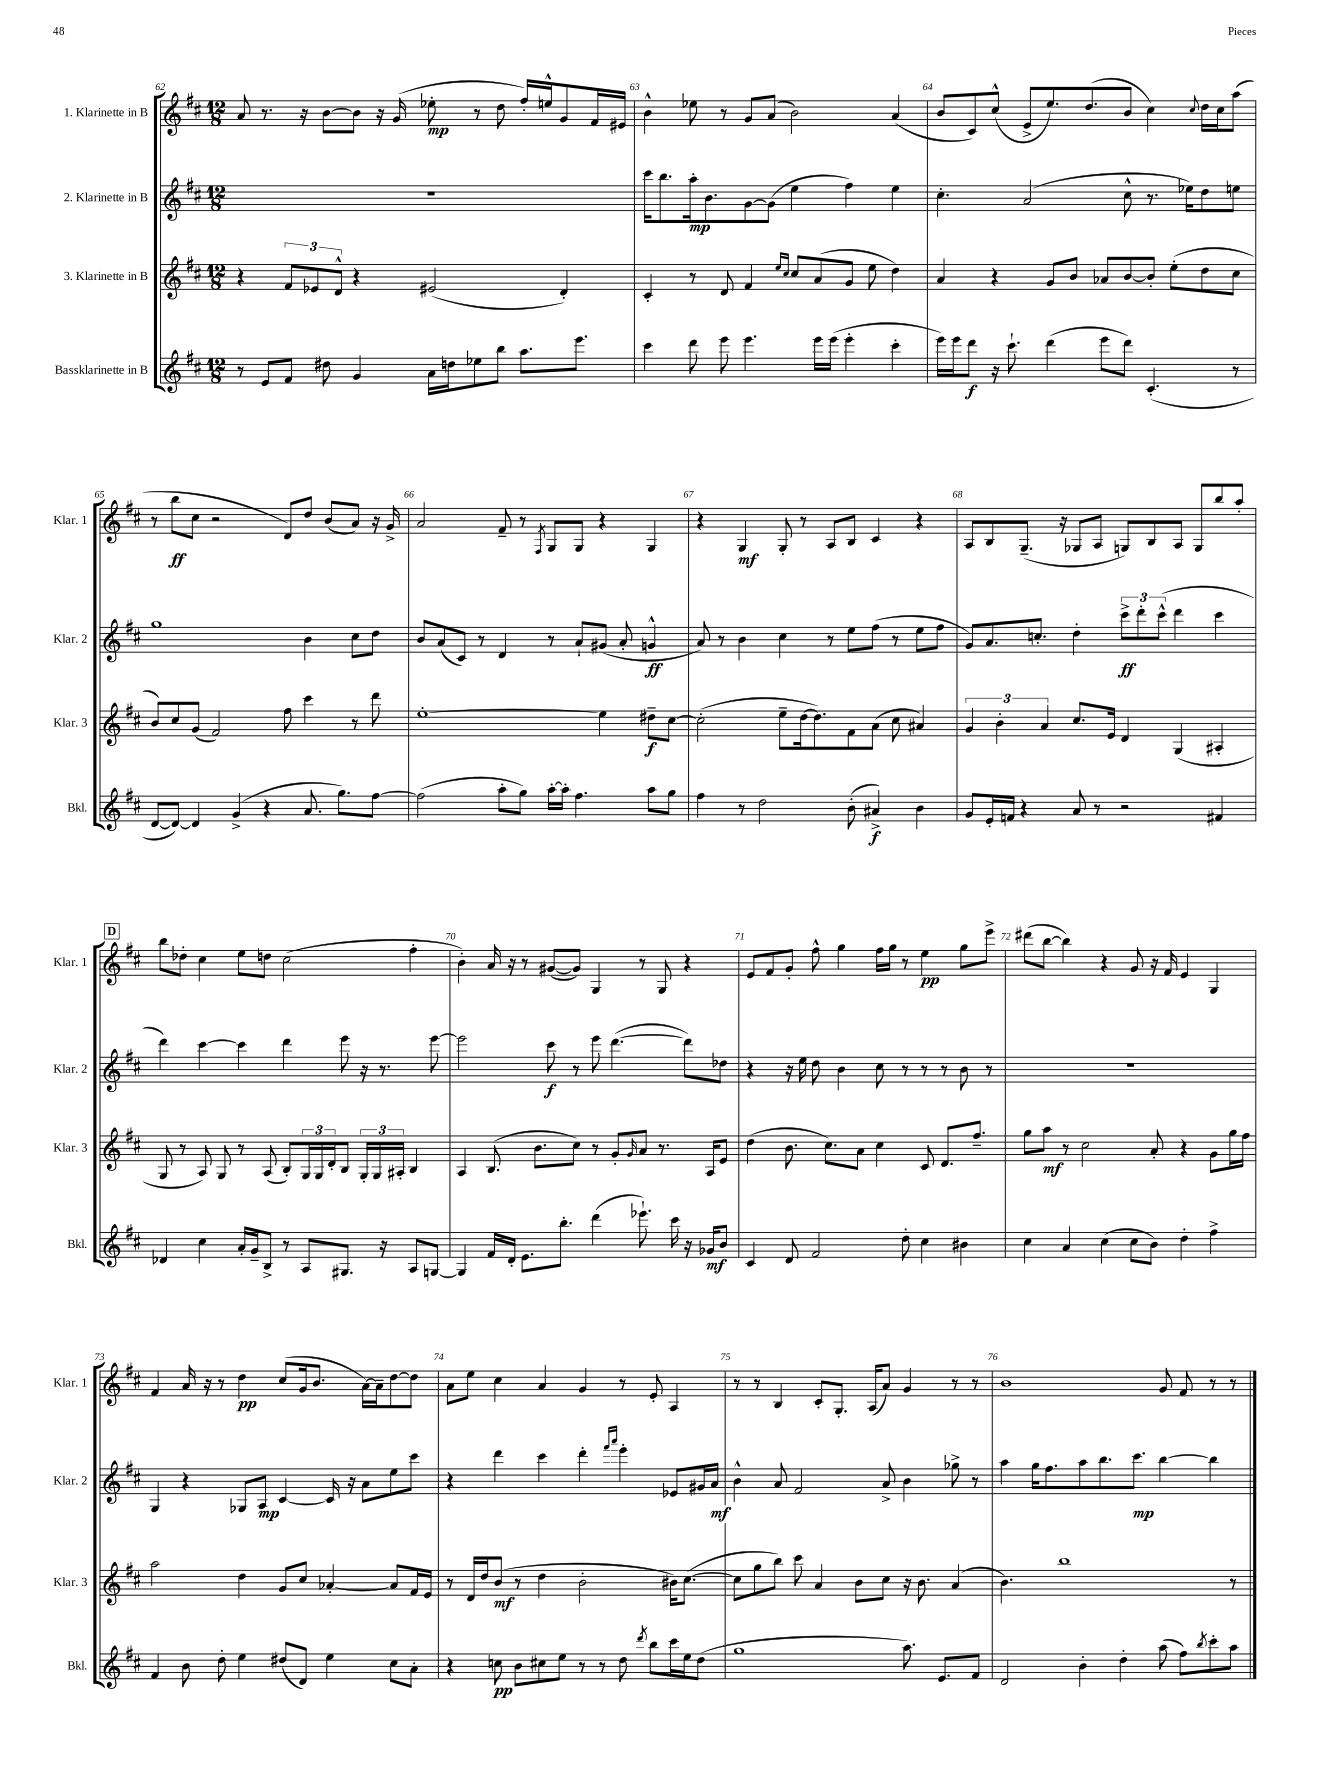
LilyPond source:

<<
\new StaffGroup <<
\new Staff = "s0" \with { instrumentName = "1. Klarinette in B" shortInstrumentName = "Klar. 1" } {
    \clef treble \key d \major \numericTimeSignature \time 12/8
    a'8 r8. r16 b'8~ b'8 r16 g'16( ees''8-.\mp r8 d''8 fis''16-.) e''16-^ g'8 fis'16 eis'16 |
    b'4-^ ees''8 r8 g'8 a'8( b'2) a'4( |
    b'8 cis'8) cis''8-^( e'8-> e''8.) d''8.( b'8 cis''4) \appoggiatura { cis''8 } d''16 cis''16 a''8( |
    r8 b''8\ff cis''8 r2 d'8) d''8 b'8( a'8) r16 g'16-> |
    a'2 fis'8-- r8 \acciaccatura { fis8 } g8 g8 r4 g4 |
    r4 g4\mf g8-. r8 a8 b8 cis'4 r4 |
    a8 b8 g8.--( r16 ges8 a8 g8) b8 a8 g8 b''8 a''8-. |
    \mark \markup { \box "D" } b''8 des''8-. cis''4 e''8 d''8 cis''2( fis''4-. |
    b'4-.) a'16 r16 r8 gis'8~( gis'8) g4 r8 g8 r4 |
    e'8 fis'8 g'8-. fis''8-^ g''4 fis''16 g''16 r8 e''4\pp g''8 e'''8-> |
    dis'''8( b''8~ b''4) r4 g'8 r16 fis'16 e'4 g4 |
    fis'4 a'16 r16 r8 d''4\pp cis''8( g'16 b'8. a'16~) a'16-- d''8~ d''8 |
    a'8 e''8 cis''4 a'4 g'4 r8 e'8-. a4 |
    r8 r8 b4 cis'8-. g8.-. a16( a'8) g'4 r8 r8 |
    b'1 g'8 fis'8 r8 r8 \bar "|." |
}
\new Staff = "s1" \with { instrumentName = "2. Klarinette in B" shortInstrumentName = "Klar. 2" } {
    \clef treble \key d \major \numericTimeSignature \time 12/8
    R1. |
    cis'''16 b''8. a''16-.\mp b'8. g'8~ g'8( e''4 fis''4) e''4 |
    cis''4.-. a'2( cis''8-^ r8. ees''16) d''8 e''8 |
    g''1 b'4 cis''8 d''8 |
    b'8 a'8( cis'8) r8 d'4 r8 a'8-! gis'8( a'8-. g'4-^\ff |
    a'8) r8 b'4 cis''4 r8 e''8 fis''8( r8 e''8 fis''8 |
    g'8) a'8. c''8.-. d''4-. \tuplet 3/2 { cis'''8->\ff d'''8-. cis'''8-^( } d'''4 cis'''4 |
    \mark \markup { \box "D" } d'''4) cis'''4~ cis'''4 d'''4 e'''8 r16 r8. e'''8~ |
    e'''2 cis'''8\f r8 e'''8 d'''4.~( d'''8) des''8 |
    r4 r16 e''16 d''8 b'4 cis''8 r8 r8 r8 b'8 r8 |
    R1. |
    g4 r4 ges8 a8\mp cis'4~ cis'16 r16 a'8 e''8 cis'''8 |
    r4 d'''4 cis'''4 d'''4-. \grace { fis'''16 a'''16 } e'''4-. ees'8 gis'16 a'16\mf |
    b'4-^ a'8 fis'2 a'8-> b'4 ges''8-> r8 |
    a''4 g''16 fis''8. a''8 b''8. cis'''8.\mp b''4~ b''4 \bar "|." |
}
\new Staff = "s2" \with { instrumentName = "3. Klarinette in B" shortInstrumentName = "Klar. 3" } {
    \clef treble \key d \major \numericTimeSignature \time 12/8
    r4 \tuplet 3/2 { fis'8 ees'8 d'8-^ } r4 eis'2( d'4-.) |
    cis'4-. r8 d'8 fis'4 \grace { e''16 cis''16 } cis''8 a'8( g'8 e''8 d''4) |
    a'4 r4 g'8 b'8 aes'8 b'8~ b'8-. e''8-.( d''8 cis''8 |
    b'8) cis''8 g'8( fis'2) fis''8 cis'''4 r8 d'''8 |
    e''1~-. e''4 dis''8--\f cis''8~ |
    cis''2-.( e''8-- d''16~ d''8.) fis'8 a'8( cis''8 ais'4) |
    \tuplet 3/2 { g'4 b'4-. a'4 } cis''8. e'16 d'4 g4( ais4-. |
    \mark \markup { \box "D" } g8 r8 a8) g8 r8 a8( b8-.) \tuplet 3/2 { g16 g16 d'16-. } b8 \tuplet 3/2 { g16-. g16 ais16-. } b4 |
    a4 b8.( b'8. cis''8) r8 g'8-. \grace { g'16 } a'8 r8. a16 e'8 |
    d''4( b'8. cis''8.) a'8 cis''4 cis'8 d'8. fis''8.-- |
    g''8 a''8\mf r8 cis''2 a'8-. r4 g'8 g''16 fis''16 |
    a''2 d''4 g'8 cis''8 aes'4~-. aes'8 fis'16 e'16 |
    r8 d'16 d''16 b'8\mf( r8 d''4 b'2-. bis'16) cis''8.~( |
    cis''8 g''8 b''8) cis'''8 a'4 b'8 cis''8 r16 b'8. a'4( |
    b'4.) b''1 r8 \bar "|." |
}
\new Staff = "s3" \with { instrumentName = "Bassklarinette in B" shortInstrumentName = "Bkl." } {
    \clef treble \key d \major \numericTimeSignature \time 12/8
    r8 e'8 fis'8 dis''8 g'4 a'16 d''16 ees''8 b''8 a''8. e'''8. |
    cis'''4 d'''8 e'''8 e'''4. e'''16 e'''16( e'''4-. cis'''4-. |
    e'''16) e'''16 d'''8\f r16 cis'''8.-! d'''4( e'''8 d'''8) cis'4.-.( r8 |
    d'8~ d'8~) d'4 g'4->( r4 a'8. g''8.) fis''8~ |
    fis''2( a''8-. g''8) a''16~-. a''16-. fis''4. a''8 g''8 |
    fis''4 r8 d''2 b'8-.( ais'4->\f) b'4 |
    g'8 e'16-. f'16 r4 a'8 r8 r2 fis'4 |
    \mark \markup { \box "D" } des'4 cis''4 a'16-. g'16-- b8-> r8 a8 gis8. r16 a8 g8~ |
    g4 fis'16 d'16-. e'8. b''8.-. d'''4( ees'''8.-!) cis'''16 r16 ges'16\mf b'8 |
    cis'4 d'8 fis'2 d''8-. cis''4 bis'4 |
    cis''4 a'4 cis''4( cis''8 b'8) d''4-. fis''4-> |
    fis'4 b'8 d''8-. e''4 dis''8( d'8) e''4 cis''8 a'8-. |
    r4 c''8\pp b'8 cis''8 e''8 r8 r8 d''8 \acciaccatura { d'''8 } b''8 cis'''16 e''16 d''8( |
    g''1 a''8.) e'8. fis'8 |
    d'2 b'4-. d''4-. a''8( fis''8) \acciaccatura { b''8 } cis'''8-. a''8 \bar "|." |
}
>>
>>
\layout { \context { \Score currentBarNumber = #62 \override BarNumber.break-visibility = ##(#f #t #t) barNumberVisibility = #all-bar-numbers-visible } }
